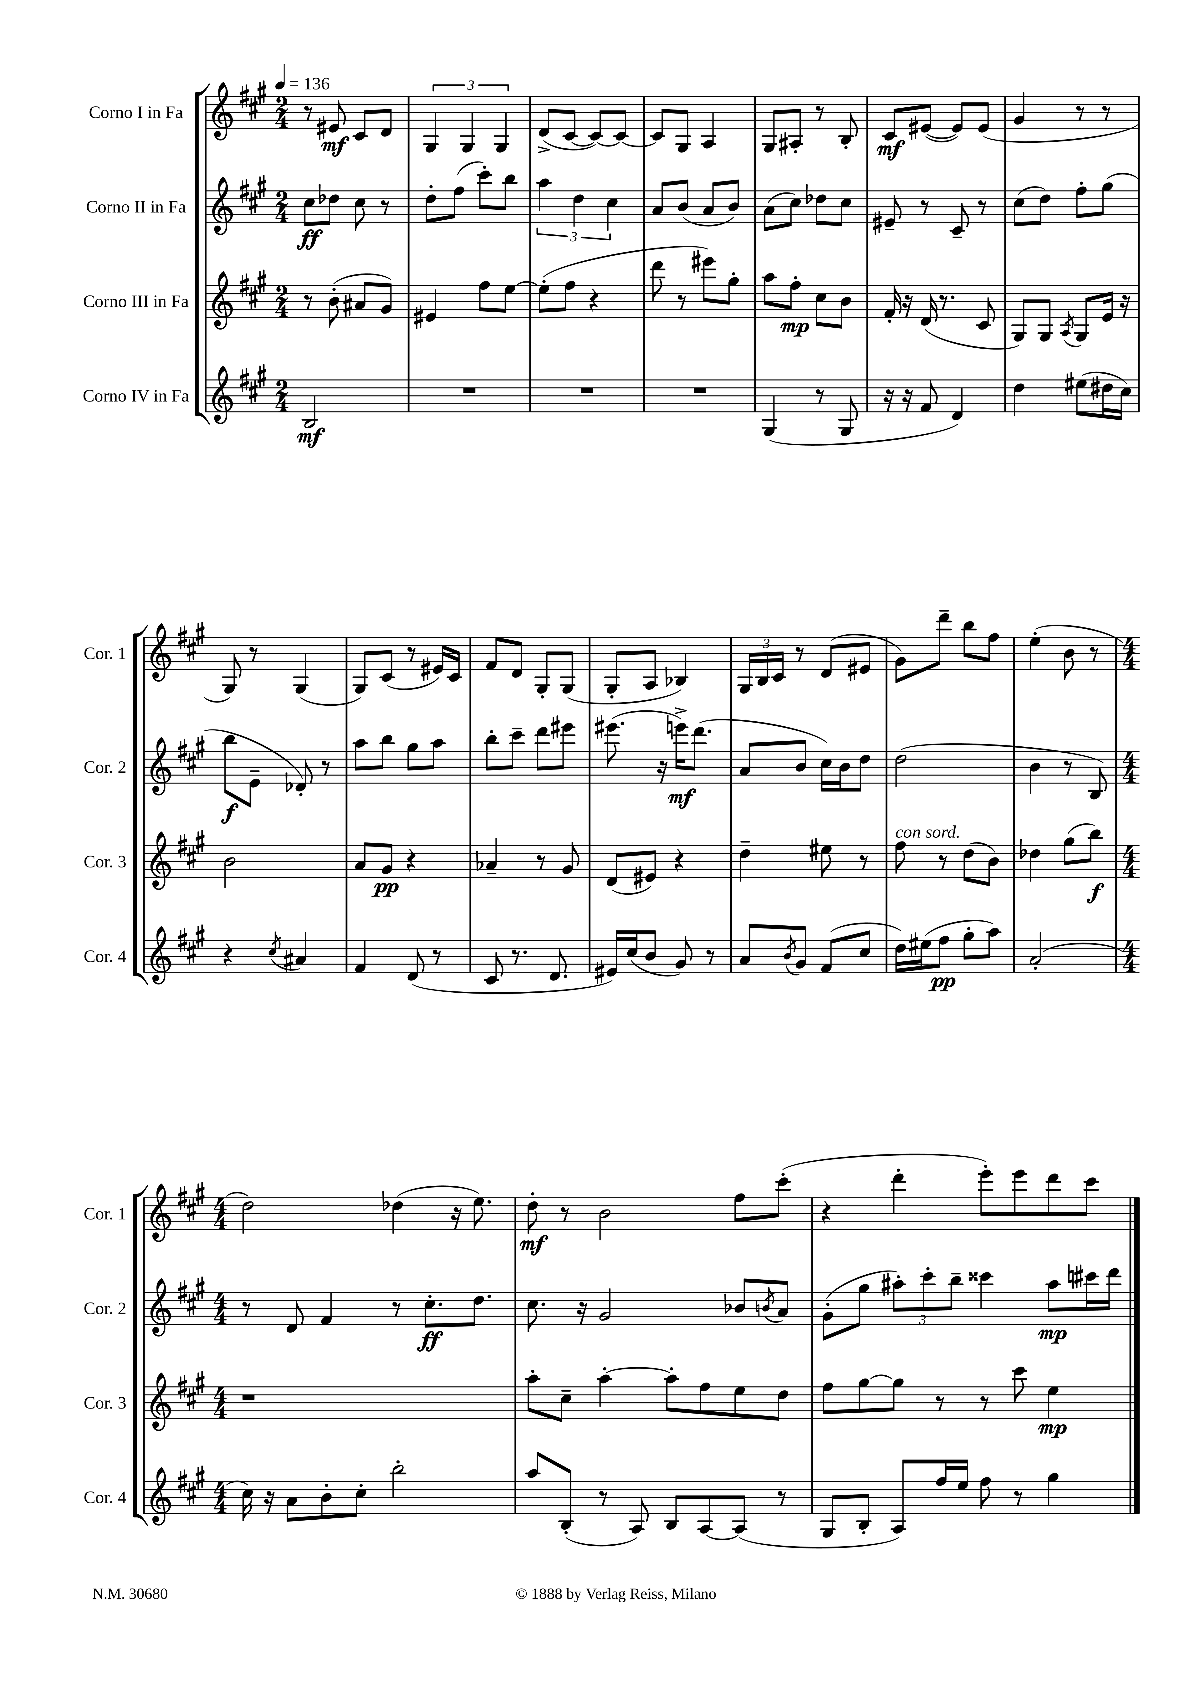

**kern	**kern	**kern	**kern
*staff4	*staff3	*staff2	*staff1
*clefG2	*clefG2	*clefG2	*clefG2
*k[f#c#g#]	*k[f#c#g#]	*k[f#c#g#]	*k[f#c#g#]
*M2/4	*M2/4	*M2/4	*M2/4
*MM136	*MM136	*MM136	*MM136
2B	8r	8cc#	8r
.	(8b'	8dd-	8e#
.	8a#	8cc#	8c#
.	8g#)	8r	8d
=	=	=	=
2r	4e#	8dd'	6G#
.	.	(8ff#	.
.	.	.	6G#
.	8ff#	8ccc#')	.
.	.	.	6G#
.	[8ee	8bb	.
=	=	=	=
2r	(8ee']	6aa	(8d^
.	8ff#	.	[8c#
.	.	6dd	.
.	4r	.	8c#_)
.	.	6cc#	.
.	.	.	8c#_
=	=	=	=
2r	8ddd	8a	8c#]
.	8r	(8b	8G#
.	8eee#)	8a	4A
.	8gg#'	8b)	.
=	=	=	=
(4G#	8aa	(8a	8G#
.	8ff#'	8cc#)	8A#'
8r	8cc#	8dd-	8r
8G#	8b	8cc#	8B'
=	=	=	=
16r	16f#'	8e#~	8c#
16r	16r	.	.
8f#	(16d	8r	([8e#
.	8.r	.	.
4d)	.	8c#~	8e#])
.	8c#	8r	(8e#
=	=	=	=
4dd	8G#)	(8cc#	4g#
.	8G#	8dd)	.
.	8qA	.	.
(8ee#	8G#	8ff#'	8r
16dd#	16e	(8gg#	8r
16cc#)	16r	.	.
=	=	=	=
4r	2b	8bb	8G#)
.	.	8e~	8r
8qcc#	.	.	.
4a#	.	8d-')	(4G#
.	.	8r	.
=	=	=	=
4f#	8a	8aa	8G#)
.	8g#	8bb	(8c#
(8d	4r	8gg#	8r
8r	.	8aa	16e#)
.	.	.	16c#
=	=	=	=
8c#	4a-~	8bb'	8f#
8.r	.	8ccc#~	8d
.	8r	8ddd	8G#'
8.d	.	.	.
.	8g#	8eee#	(8G#
=	=	=	=
16e#)	(8d	(8.eee#	8G#'
(16cc#	.	.	.
8b	8e#)	.	8A
.	.	16r	.
8g#)	4r	16eee^)	4B-)
.	.	(8.ddd	.
8r	.	.	.
=	=	=	=
8a	4dd~	8a	24G#
.	.	.	24B
.	.	.	24c#
8qb	.	.	.
8g#	.	8b	8r
(8f#	8ee#	16cc#)	(8d
.	.	16b	.
8cc#	8r	8dd	8e#
=	=	=	=
16dd)	8ff#	(2dd	8g#)
(16ee#	.	.	.
8ff#	8r	.	8ddd~
8gg#'	(8dd	.	8bb
8aa)	8b)	.	8ff#
=	=	=	=
(2a'	4dd-	4b	(4ee'
.	(8gg#	8r	8b
.	8bb)	8B)	8r
=	=	=	=
*M4/4	*M4/4	*M4/4	*M4/4
16cc#)	1r	8r	2dd)
16r	.	.	.
8a	.	8d	.
8b'	.	4f#	.
8cc#'	.	.	.
2bb'	.	8r	(4dd-
.	.	8.cc#'	.
.	.	.	16r
.	.	8.dd	8.ee)
=	=	=	=
8aa	8aa'	8.cc#	8dd'
(8B'	8cc#~	.	8r
.	.	16r	.
8r	[4aa'	2g#	2b
8A)	.	.	.
8B	8aa']	.	.
[8A	8ff#	.	.
(8A]	8ee	8b-	8ff#
.	.	8qb	.
8r	8dd	8a	(8ccc#'
=	=	=	=
8G#	8ff#	(8g#'	4r
8B'	[8gg#	8gg#	.
8A)	8gg#]	12aa#')	4ddd'
.	.	12ccc#'	.
16ff#	8r	.	.
.	.	12bb~	.
16ee	.	.	.
8ff#	8r	4ccc##	8eee')
8r	8ccc#	.	8eee
4gg#	4ee	8aa#	8ddd
.	.	16ccc#	8ccc#
.	.	16ddd	.
==	==	==	==
*-	*-	*-	*-
